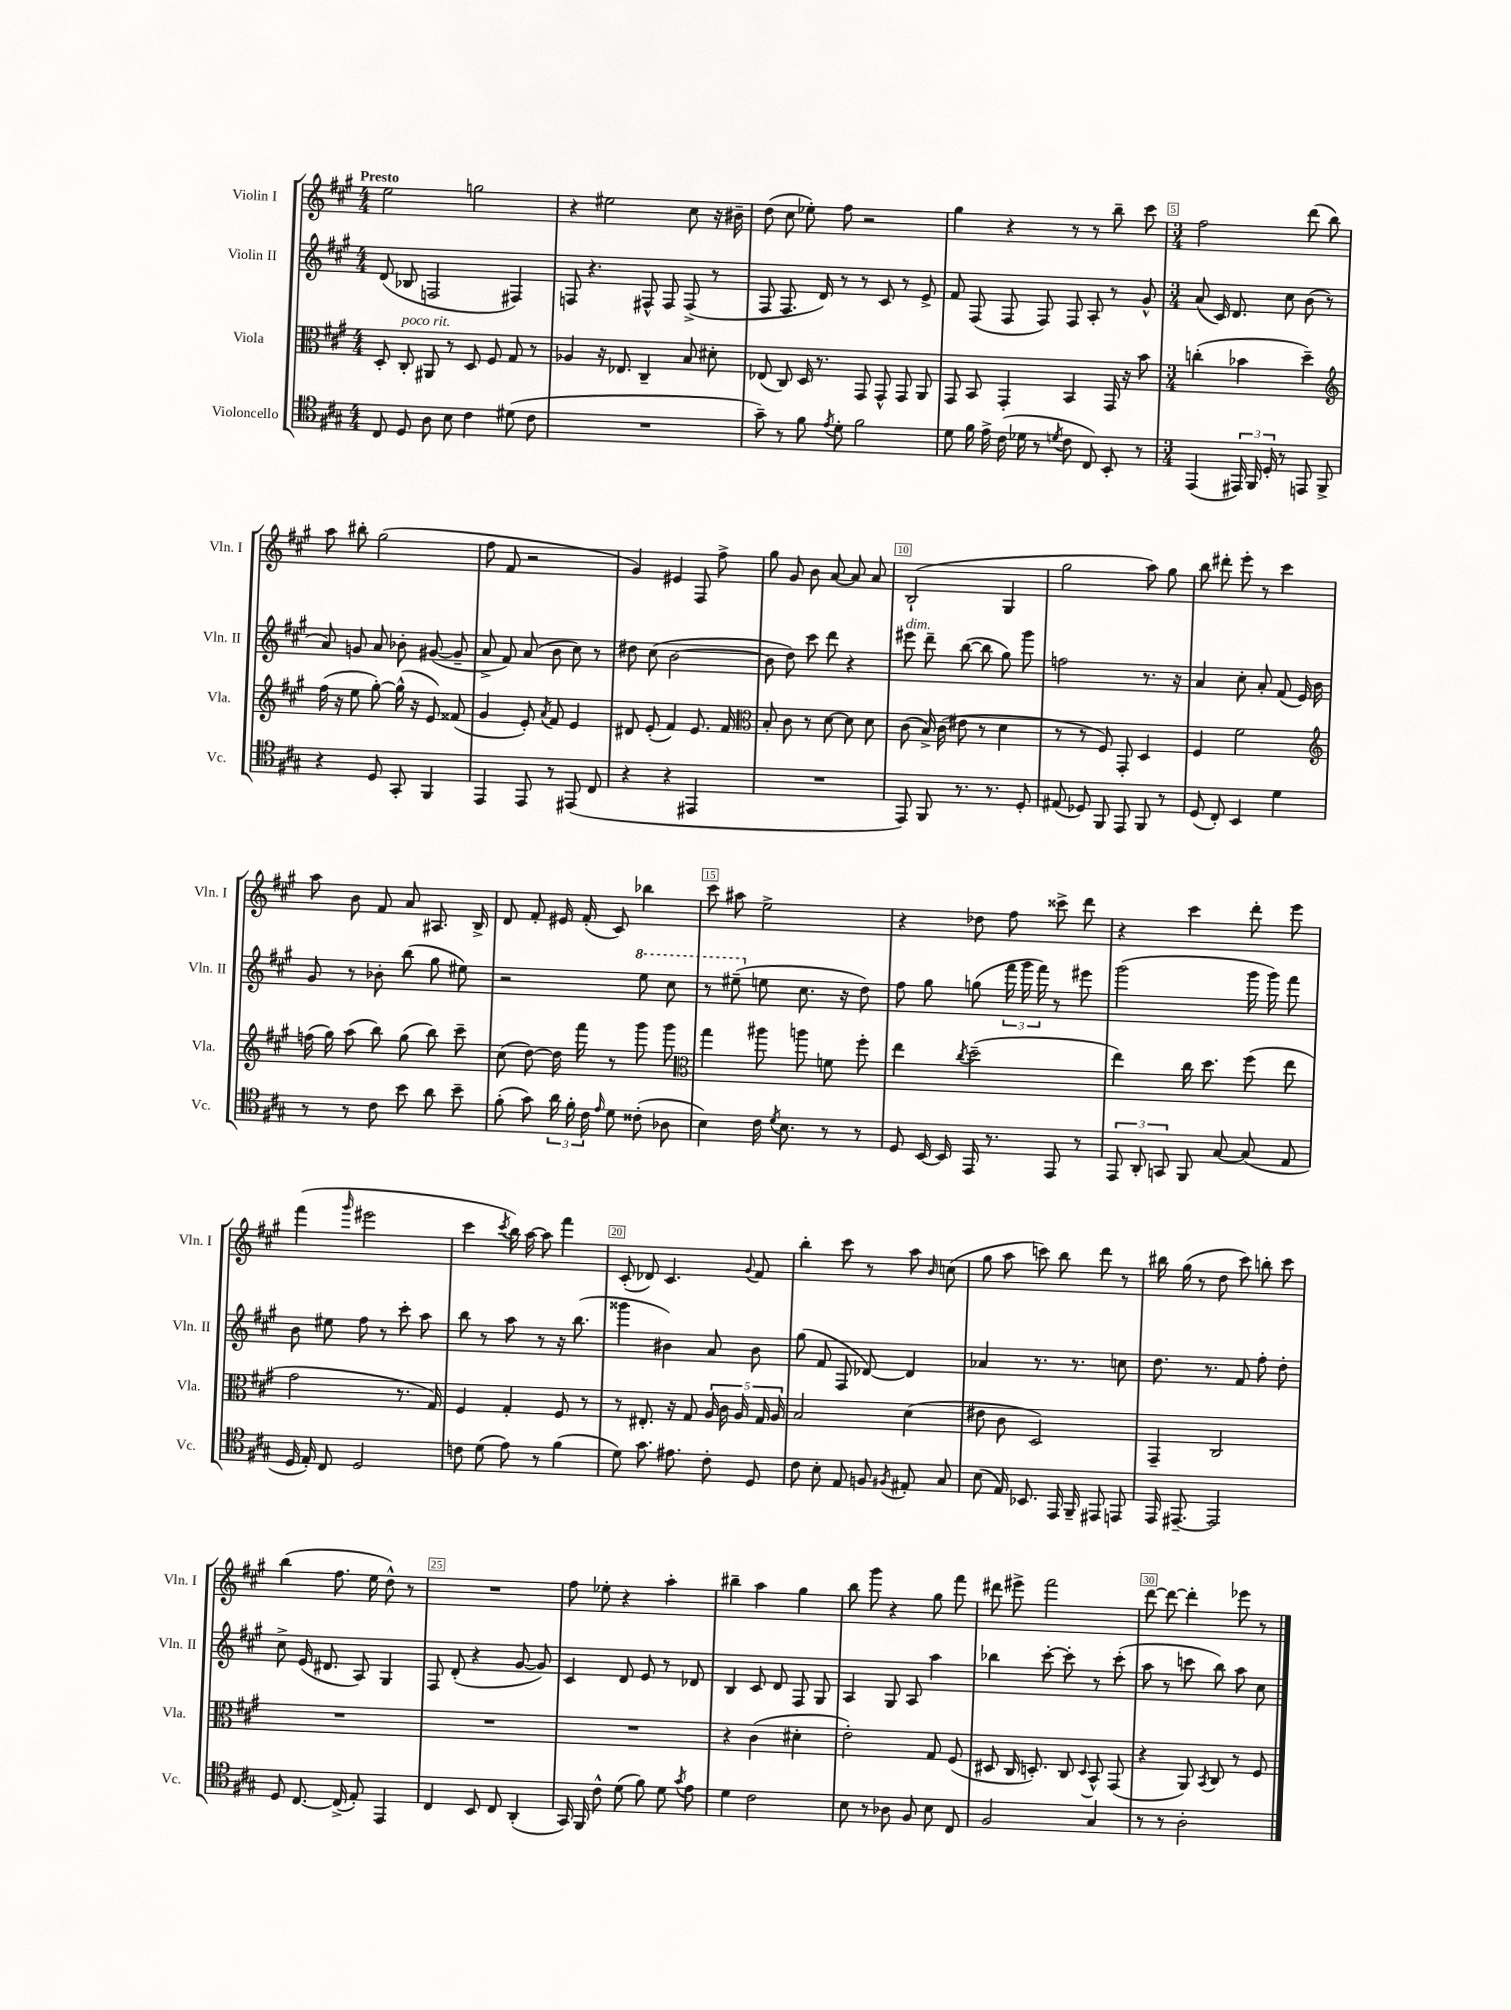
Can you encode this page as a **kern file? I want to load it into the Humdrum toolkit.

**kern	**kern	**kern	**kern
*staff4	*staff3	*staff2	*staff1
*clefC4	*clefC3	*clefG2	*clefG2
*k[f#c#g#]	*k[f#c#g#]	*k[f#c#g#]	*k[f#c#g#]
*M4/4	*M4/4	*M4/4	*M4/4
8C#	8D'	(8d	2ee
8D	8C#'	8B-	.
8A	8AA#	2F	.
8B	8r	.	.
4c#	8D	.	2gg
.	8F#	.	.
(8d#	8G#	4F#)	.
8c#	8r	.	.
=	=	=	=
1r	4A-	8F	4r
.	.	4.r	.
.	16r	.	2ee#
.	8.E-	.	.
.	4C#~	8F#^^	.
.	.	8F#	.
.	8B	(8F#^	8cc#
.	8d#'	8r	16r
.	.	.	16b#~
=	=	=	=
8g#~)	(8E-	8F#	(8dd
8r	8C#)	8.F#	8cc#
8f#	16D	.	8ee-')
.	8.r	16d)	.
8qe	.	.	.
8d'	.	8r	8ff#
2f#	8GG#	8r	2r
.	8GG#^^	8c#	.
.	8GG#	8r	.
.	8AA	8e^	.
=	=	=	=
8d	8GG#	8f#	4gg#
16f#	8BB	(8F#	.
16e^	.	.	.
(16c#	4GG#'	8F#	4r
16d-	.	.	.
8r	.	8F#)	.
8qd	.	.	.
8c#	4BB	8F#	8r
8C#)	.	8A'	8r
8BB'	16GG#	8r	8bb~
.	16r	.	.
8r	8b	8g#^^	8ccc#
=	=	=	=
*M3/4	*M3/4	*M3/4	*M3/4
(4EE	(4cc'	(8a	2ff#
.	.	16c#)	.
.	.	8.d	.
24EE#)	4b-	.	.
24FF#	.	.	.
24D'	.	.	.
8r	.	8cc#	.
8EE	4dd~)	(8b	(8ddd
8FF#^	.	8r	8bb)
=	=	=	=
*	*clefG2	*	*
4r	(16ff#	8a)	8aa
.	16r	.	.
.	8ee	8g	8bb#'
8D	[8gg#')	8a	(2gg#
8GG#'	(16gg#^^]	8b-'	.
.	16r	.	.
4FF#	8e)	([8g#	.
.	(8f##	8g#~]	.
=	=	=	=
4EE	4g#	8a^	8ff#
.	.	8f#)	8f#
8EE	8e')	(8a	2r
.	8qa	.	.
8r	8f#	8b	.
(8EE#	4e	8cc#)	.
8C#	.	8r	.
=	=	=	=
4r	8d#	8dd#	4g#)
.	(8e'	(8cc#	.
4r	4f#)	[2b	4e#
4EE#	8.e	.	8F#
.	.	.	8ff#^
.	16f#	.	.
=	=	=	=
*	*clefC3	*	*
2.r	8B'	8b]	8gg#
.	8c#	8dd)	8g#
.	8r	8ccc#	8b
.	[8d	8ddd	[8a
.	8d]	4r	8a]
.	8d	.	8a
=	=	=	=
8EE)	(8c#	8eee#	(2B`
8FF#	16B^)	8ddd~	.
.	(16c#	.	.
8.r	8e#	([8bb	.
.	8r	8bb]	.
8.r	.	.	.
.	4d	8gg#)	4G#
8D'	.	8ggg#	.
=	=	=	=
(8E#	8r	2ff	2gg#
8D-)	8r	.	.
8FF#	8F#)	.	.
8EE	8GG#'	.	.
8FF#	4D	8.r	8aa)
8r	.	.	8gg#
.	.	16r	.
=	=	=	=
(8D	4F#	4a	8bb
8C#')	.	.	8ddd#'
4BB	2f#	8cc#'	8eee'
.	.	8a'	8r
4d	.	(8f#	4ccc#
.	.	16e)	.
.	.	16b	.
=	=	=	=
*	*clefG2	*	*
8r	(16ff	8g#	8aa
.	16gg#)	.	.
8r	(8aa	8r	8b
8c#	8bb)	8b-'	8f#
8b	(8gg#	(8bb	8a
8a	8bb)	8gg#	8.A#
8b~	8ccc#~	8ee#)	.
.	.	.	16B^
=	=	=	=
(8f#'	(8cc#	2r	8d
8g#)	[8dd)	.	8f#'
24a	16dd]	.	16e#
24f#'	.	.	.
.	16fff#	.	(16f#'
24c#	.	.	.
16qqe	.	.	.
8d	8r	.	8c#)
(8c##'	8ggg#	8eee	4bb-
8A-	8ggg#	8ccc#	.
=	=	=	=
*	*clefC3	*	*
4B)	4gg#	8r	8ccc#
.	.	(8eee#~	8aa#
16c#	8aa#	8ee	2ee^
8qd	.	.	.
8.B	.	.	.
.	8aa	8.cc#	.
8r	8f	.	.
.	.	16r	.
8r	8ff#'	8dd)	.
=	=	=	=
8D	4ee	8ff#	4r
[16BB	.	8gg#	.
16BB]	.	.	.
.	8qcc#	.	.
16EE	(2dd~	(8gg	8dd-
8.r	.	.	.
.	.	24fff#	8ff#
.	.	24ggg#	.
.	.	24fff#)	.
8EE	.	8r	8ccc##^
8r	.	8eee#	8ddd
=	=	=	=
12EE	4ee)	(2ggg#	4r
12AA'	.	.	.
12GG	.	.	.
8FF#	16cc#	.	4ccc#
.	8.dd	.	.
[8G#	.	.	.
(8G#]	(8ff#	16ggg#	8ddd'
.	.	16ggg#)	.
8E	8ee	8fff#	8eee
=	=	=	=
16D	2g#	8b	(4fff#
16E')	.	.	.
8C#	.	8ee#	.
.	.	.	16qqggg#
2D	.	8ff#	2eee#
.	.	8r	.
.	8.r	8ccc#'	.
.	.	8aa	.
.	16G#)	.	.
=	=	=	=
8c	4F#	8bb	4ccc#
(8d	.	8r	.
.	.	.	8qccc#
8e)	4G#'	8aa	16bb)
.	.	.	[16aa
8r	.	8r	8aa]
(4f#	8F#	16r	4fff#
.	.	(8.bb	.
.	8r	.	.
=	=	=	=
8d)	8r	4ggg##	(8c#'
8.g#	8.E#'	.	8d-)
.	.	4b#)	4.c#
8.e#	16r	.	.
.	8G#	.	.
8c#'	20A	8a	.
.	20c#	.	.
.	20A	.	.
.	.	.	8qqg#
8D	.	8b#	8f#
.	20G#	.	.
.	20A	.	.
=	=	=	=
8c#	2B	(8gg#	4bb'
8B'	.	8f#	.
8E	.	8F#	8ccc#
8F	.	[8d-)	8r
8qF#	.	.	.
8E#'	(4d	4d-]	8aa
.	.	.	16qqb
8G#	.	.	(8cc
=	=	=	=
(8B	8e#	4a-	8gg#
16E)	8c#	.	8aa
8.BB-	.	.	.
.	2D)	8.r	8ccc)
16EE	.	.	8bb
16FF#~	.	8.r	.
8EE#	.	.	8ddd
8EE	.	8cc	8r
=	=	=	=
16EE	4GG#~	8.dd	16bb#
[8.EE#~	.	.	(16gg#
.	.	.	8r
.	.	8.r	.
2EE#]	2C#	.	8dd
.	.	8f#	8ccc#)
.	.	8ff#'	8bb'
.	.	8dd'	8ccc#
=	=	=	=
8D	2.r	8cc#^	(4bb
[8.C#	.	(16e	.
.	.	8.d#	.
.	.	.	8.ff#
(16C#^]	.	.	.
8E')	.	8A)	.
.	.	.	16ee
4EE	.	4G#	8dd^^)
.	.	.	8r
=	=	=	=
4C#	2.r	8F#	2.r
.	.	(8d'	.
8BB	.	4r	.
8C#	.	.	.
(4AA'	.	[8g#	.
.	.	8g#])	.
=	=	=	=
16GG#)	2.r	4c#	8ff#
16FF#	.	.	.
8c#^^	.	.	8ee-'
(8d	.	8d	4r
8f#)	.	8e	.
8d	.	8r	4aa'
8qg#	.	.	.
8e	.	8d-	.
=	=	=	=
4d	4r	4B	4bb#~
2c#	(4c#	8c#	4aa
.	.	8d	.
.	4d#'	8F#	4gg#
.	.	8G#	.
=	=	=	=
8B	2e')	4A	8bb
8r	.	.	8ggg#
8A-	.	8G#	4r
8F#	.	8A	.
8B	8G#	4aa	8gg#
8C#	(8F#	.	8fff#
=	=	=	=
2F#	8D#	4bb-	8ddd#
.	16C#	.	8eee#^
.	8.D')	.	.
.	.	[8ccc#'	2fff#
.	8C#	8ccc#']	.
.	8qqD	.	.
4G#	8BB^^	8r	.
.	(8GG#	(8ccc#'	.
=	=	=	=
8r	4r	8aa	[8ddd
8r	.	8r	8ddd_
2A'	8AA)	8ccc	4ddd']
.	8qBB	.	.
.	8C#	8bb)	.
.	8r	8aa	8eee-
.	8F#	8cc#	8r
==	==	==	==
*-	*-	*-	*-
